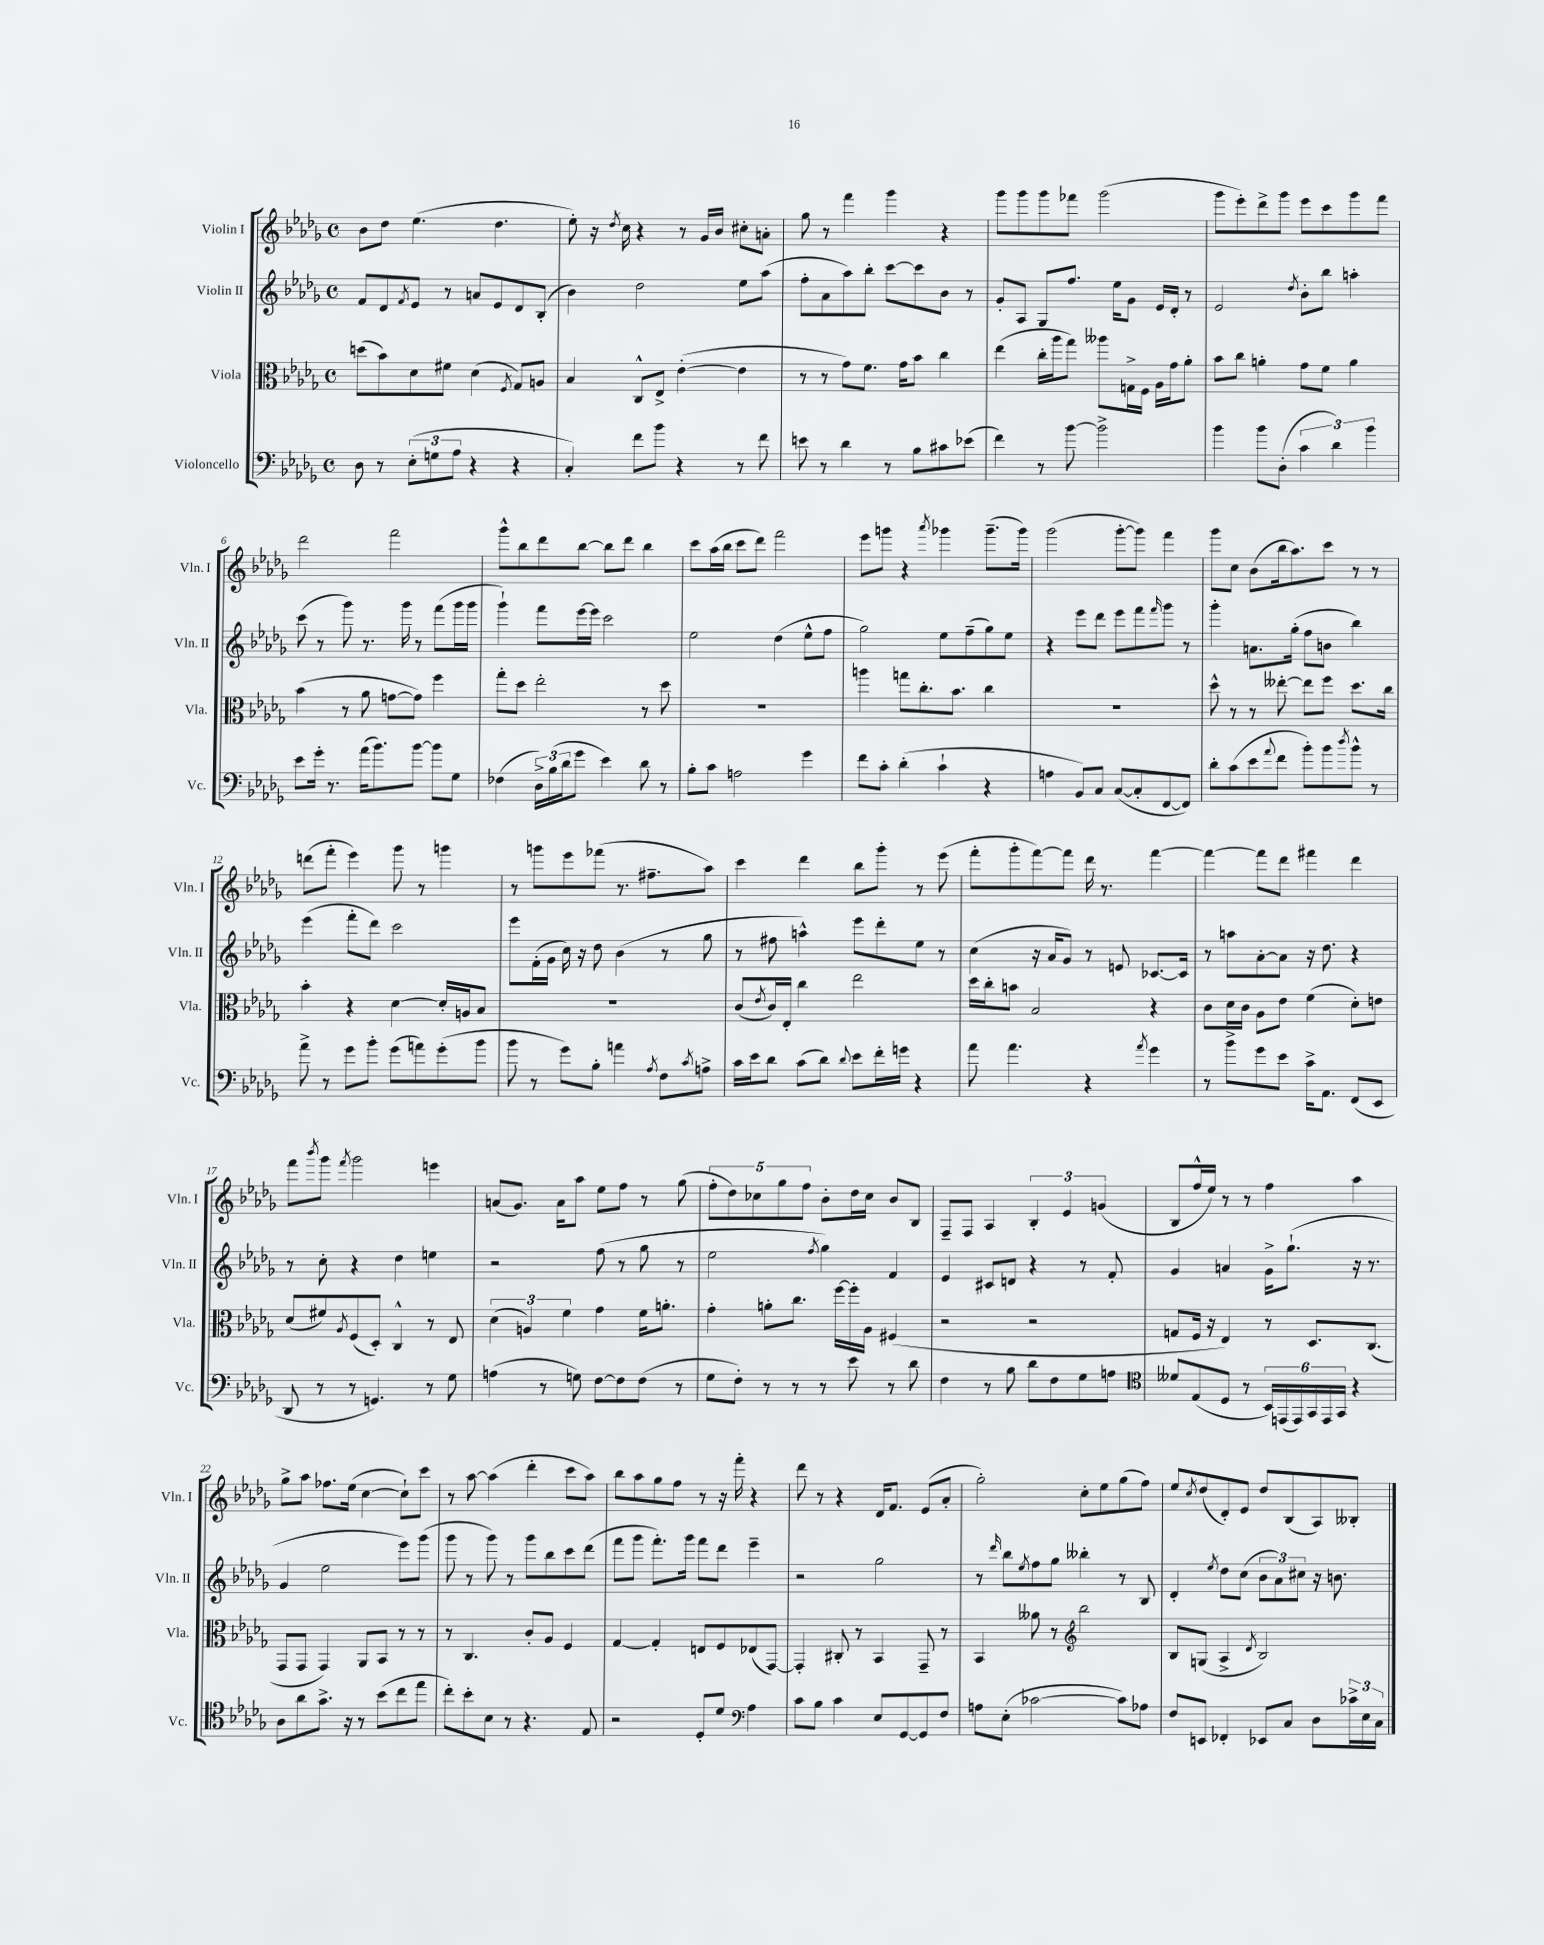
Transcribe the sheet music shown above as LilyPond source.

<<
\new StaffGroup <<
\new Staff = "s0" \with { instrumentName = "Violin I" shortInstrumentName = "Vln. I" } {
    \clef treble \key des \major \defaultTimeSignature \time 4/4
    bes'8 des''8 ees''4.( des''4. |
    ees''8-.) r16 \acciaccatura { des''8 } c''16 r4 r8 ges'16 bes'16 cis''8-. a'8-. |
    ges''8 r8 f'''4 ges'''4 r4 |
    ges'''8 ges'''8 ges'''8 fes'''8 ges'''2( |
    ges'''8 ees'''8-.) des'''8-> ges'''8 ees'''8 c'''8 ges'''8 f'''8 |
    des'''2 f'''2 |
    ges'''8-^ bes''8 des'''8 bes''8~ bes''8 des'''8 bes''4 |
    c'''8 aes''16( bes''16 c'''8 des'''8) f'''2 |
    ees'''8 g'''8 r4 \acciaccatura { aes'''8 } ges'''4 ges'''8.--( ges'''16) |
    ges'''2( ges'''8~-. ges'''8) f'''4 |
    ges'''8 c''8 bes'8( bes''16 aes''8.) c'''8 r8 r8 |
    d'''8( f'''8-. ees'''4) ges'''8 r8 g'''4 |
    r8 g'''8 ees'''8 fes'''8( r8. fis''8.-- aes''8) |
    c'''4 des'''4 bes''8 ges'''8-. r8 ees'''8( |
    f'''8-. ges'''8-. f'''8~) f'''8 des'''16 r8. f'''4~ |
    f'''4~ f'''8 des'''8 fis'''4 des'''4 |
    f'''8 \acciaccatura { bes'''8 } ges'''8 \acciaccatura { f'''8 } ges'''2 e'''4 |
    a'8( ges'8.) a'16 aes''8 ees''8 f''8 r8 ges''8( |
    \tuplet 5/4 { f''8-. des''8) ces''8 ges''8 f''8 } bes'8-. des''16 ces''16 bes'8 bes8 |
    f8-- f8 aes4 \tuplet 3/2 { bes4-. ees'4 g'4( } |
    bes8 f''16-^ ees''16) r8 r8 f''4 aes''4 |
    ges''8-> aes''8 fes''8. ees''16( c''4~ c''8-!) c'''8 |
    r8 aes''8~ aes''4( des'''4-. c'''8 aes''8) |
    bes''8 aes''8 ges''8 f''8 r8 r16 f'''16-. r4 |
    des'''8 r8 r4 des'16 f'8. ees'8( aes'8-. |
    ges''2-.) c''8-. ees''8 ges''8( f''8) |
    ees''8 \acciaccatura { c''8 } des''8( des'8-.) ees'8 des''8 bes8( aes8) beses8-. \bar "|." |
}
\new Staff = "s1" \with { instrumentName = "Violin II" shortInstrumentName = "Vln. II" } {
    \clef treble \key des \major \defaultTimeSignature \time 4/4
    f'8 des'8 \acciaccatura { f'8 } ees'8 r8 a'8 ees'8 des'8 bes8-.( |
    bes'4) des''2 ees''8 aes''8( |
    f''8-. aes'8 aes''8) bes''8-. c'''8~ c'''8 bes'8 r8 |
    ges'8-. aes8 ges8 f''8. ees''16 ges'8 ees'16 des'16-. r8 |
    ees'2 \acciaccatura { des''8 } bes'8-. bes''8 a''4-. |
    c'''8( r8 ges'''8) r8. ges'''16 r8 f'''8( ges'''16 ges'''16 |
    ges'''4-!) f'''8 ees'''16~ ees'''16 c'''2 |
    ees''2 des''4( ees''8-^ f''8 |
    ges''2) ees''8 f''8--( ges''8) ees''8 |
    r4 ees'''8 des'''8 ees'''8 f'''8 \grace { f'''16 } ges'''8 r8 |
    ges'''4-. a'8. ges''16-.( f''8 b'8 bes''4) |
    ees'''4( f'''8-. des'''8) c'''2 |
    ees'''8 f'16-.( ges'16 c''16) r16 des''8 bes'4( r8 ges''8 |
    r8 fis''8 a''4-^) ees'''8 des'''8-. ees''8 r8 |
    c''4( r16 aes'16 ges'8) r8 e'8 ces'8.~ ces'16 |
    r8 a''8 aes'8~-. aes'8 r16 des''8. r4 |
    r8 c''8-. r4 des''4 e''4 |
    r2 f''8( r8 ges''8 r8 |
    ees''2 \acciaccatura { f''8 } ges''4) f'4 |
    ees'4 cis'8 d'8 r4 r8 f'8-. |
    ges'4 a'4 ges'16-> ges''8.-!( r16 r8. |
    ges'4 ees''2 ees'''8) ges'''8( |
    ges'''8 r8 ges'''8) r8 ges'''8 bes''8 c'''8 des'''8( |
    f'''8 ges'''8 f'''8.-.) ges'''16 f'''8 des'''8 ees'''4-- |
    r2 ges''2 |
    r8 \grace { des'''16 } bes''8 \acciaccatura { ees''8 } f''8 ges''8 beses''4-. r8 bes8 |
    des'4-. \acciaccatura { ees''8 } des''8 c''8( \tuplet 3/2 { bes'8 aes'8) cis''8 } r16 b'8. \bar "|." |
}
\new Staff = "s2" \with { instrumentName = "Viola" shortInstrumentName = "Vla." } {
    \clef alto \key des \major \defaultTimeSignature \time 4/4
    d''8( bes'8) des'8 fis'8 des'4( \acciaccatura { f8 } ges8) a8 |
    bes4 c8-^ ees8-> ees'4~-.( ees'4 |
    r8 r8 ges'8) f'8. ges'16 bes'8 c''4 |
    ees''4( c''16-. aes''16 ges''8) aeses''8 g16-> f16 aes16 ges'16 aes'8-. |
    bes'8 c''8 a'4-. ges'8 f'8 a'4 |
    bes'4( r8 aes'8 g'8~ g'8) f''4 |
    ges''8-. des''8 ees''2-. r8 des''8 |
    R1 |
    a''4 g''8 c''8.-. bes'8. c''4 |
    R1 |
    des''8-^ r8 r8 eeses''8~-. eeses''8 f''8 des''8. c''16 |
    bes'4-. r4 des'4~ des'16-. a16 bes8 |
    R1 |
    c'8( \acciaccatura { ees'8 } c'16) ees16-. c''4 ees''2 |
    des''16 c''16-. b'8 bes2 r4 |
    c'8 des'16 c'16 aes8 ees'8 f'4( des'8-.) e'8 |
    des'8( fis'8) \acciaccatura { aes8 } f8( des8-.) c4-^ r8 ees8 |
    \tuplet 3/2 { des'4( a4) f'4 } ges'4 f'16 a'8.-. |
    ges'4-. a'8-. c''8. f''16~ f''16-. aes16 fis4( |
    r2 r2 |
    g8 f16 r16 ees4) r8 des8. c8.( |
    ges,8 ges,8 ges,4) aes,8 bes,8 r8 r8 |
    r8 c4. c'8-. aes8 f4 |
    ges4~ ges4-. e8 f8 ees8( ges,8~) |
    ges,4-. cis8-. r8 bes,4 ges,8-- r8 |
    bes,4 aeses'8 r8 \clef treble bes''2 |
    bes8 g8( aes4-> \acciaccatura { des'8 } bes2) \bar "|." |
}
\new Staff = "s3" \with { instrumentName = "Violoncello" shortInstrumentName = "Vc." } {
    \clef bass \key des \major \defaultTimeSignature \time 4/4
    des8 r8 \tuplet 3/2 { ees8-.( g8 aes8 } r4 r4 |
    c4-.) f'8 bes'8 r4 r8 f'8 |
    e'8 r8 des'4 r8 bes8 cis'8 ees'8( |
    f'4) r8 bes'8~ bes'2-> |
    bes'4 bes'8 des8-.( \tuplet 3/2 { c'4 des'4) bes'4 } |
    ees'8 ges'16-. r8. aes'16( bes'8.) bes'8~ bes'8 ges8 |
    fes4( \tuplet 3/2 { des16->) bes16( des'16 } ges'8 ees'4) des'8 r8 |
    bes8-. c'8 a2 ges'4 |
    f'8 c'8-. des'4-.( c'4-! r4 |
    a4 bes,8) c8 c8~( c8-. f,8~ f,8) |
    des'8-. c'8( ees'8 \appoggiatura { aes'8 } f'8 bes'8-.) bes'8 \acciaccatura { des''8 } bes'8-^ r8 |
    aes'8-> r8 ges'8 bes'8-. ges'8( a'8) ges'8-.( bes'8 |
    bes'8 r8 ges'8) bes8-. a'4 \acciaccatura { aes8 } f8 \acciaccatura { c'8 } a8-> |
    c'16 ees'16 des'8 c'8( des'8) \appoggiatura { des'8 } ees'8 f'16-. g'16 r4 |
    aes'8 aes'4. r4 \acciaccatura { aes'8 } ges'4 |
    r8 bes'8-> ges'8 ees'8 c'16-> aes,8. f,8( ees,8 |
    des,8 r8 r8 g,4.) r8 ges8 |
    a4( r8 g8) f8~ f8 f8( r8 |
    ges8 f8-.) r8 r8 r8 ees'8 r8 des'8 |
    f4 r8 bes8 des'8 f8 ges8 a8 |
    \clef tenor deses'8 ees8( des8 r8 \tuplet 6/4 { bes,16) e,16( e,16) ges,16 e,16 ges,16 } r4 |
    aes8 aes'8 ges'8.-> r16 r8 bes'8( c''8 ees''8 |
    c''8-.) bes'8-. bes8 r8 r4. ees8 |
    r2 des8-. des'8 \clef bass aes4 |
    c'8 bes8 c'4 ees8 ges,8~ ges,8 f8 |
    a8 ees8-.( ces'2~ ces'8) aes8 |
    f8 e,8 fes,4-. ees,8 c8 des8 \tuplet 3/2 { ces'16-> ees16 c16 } \bar "|." |
}
>>
>>
